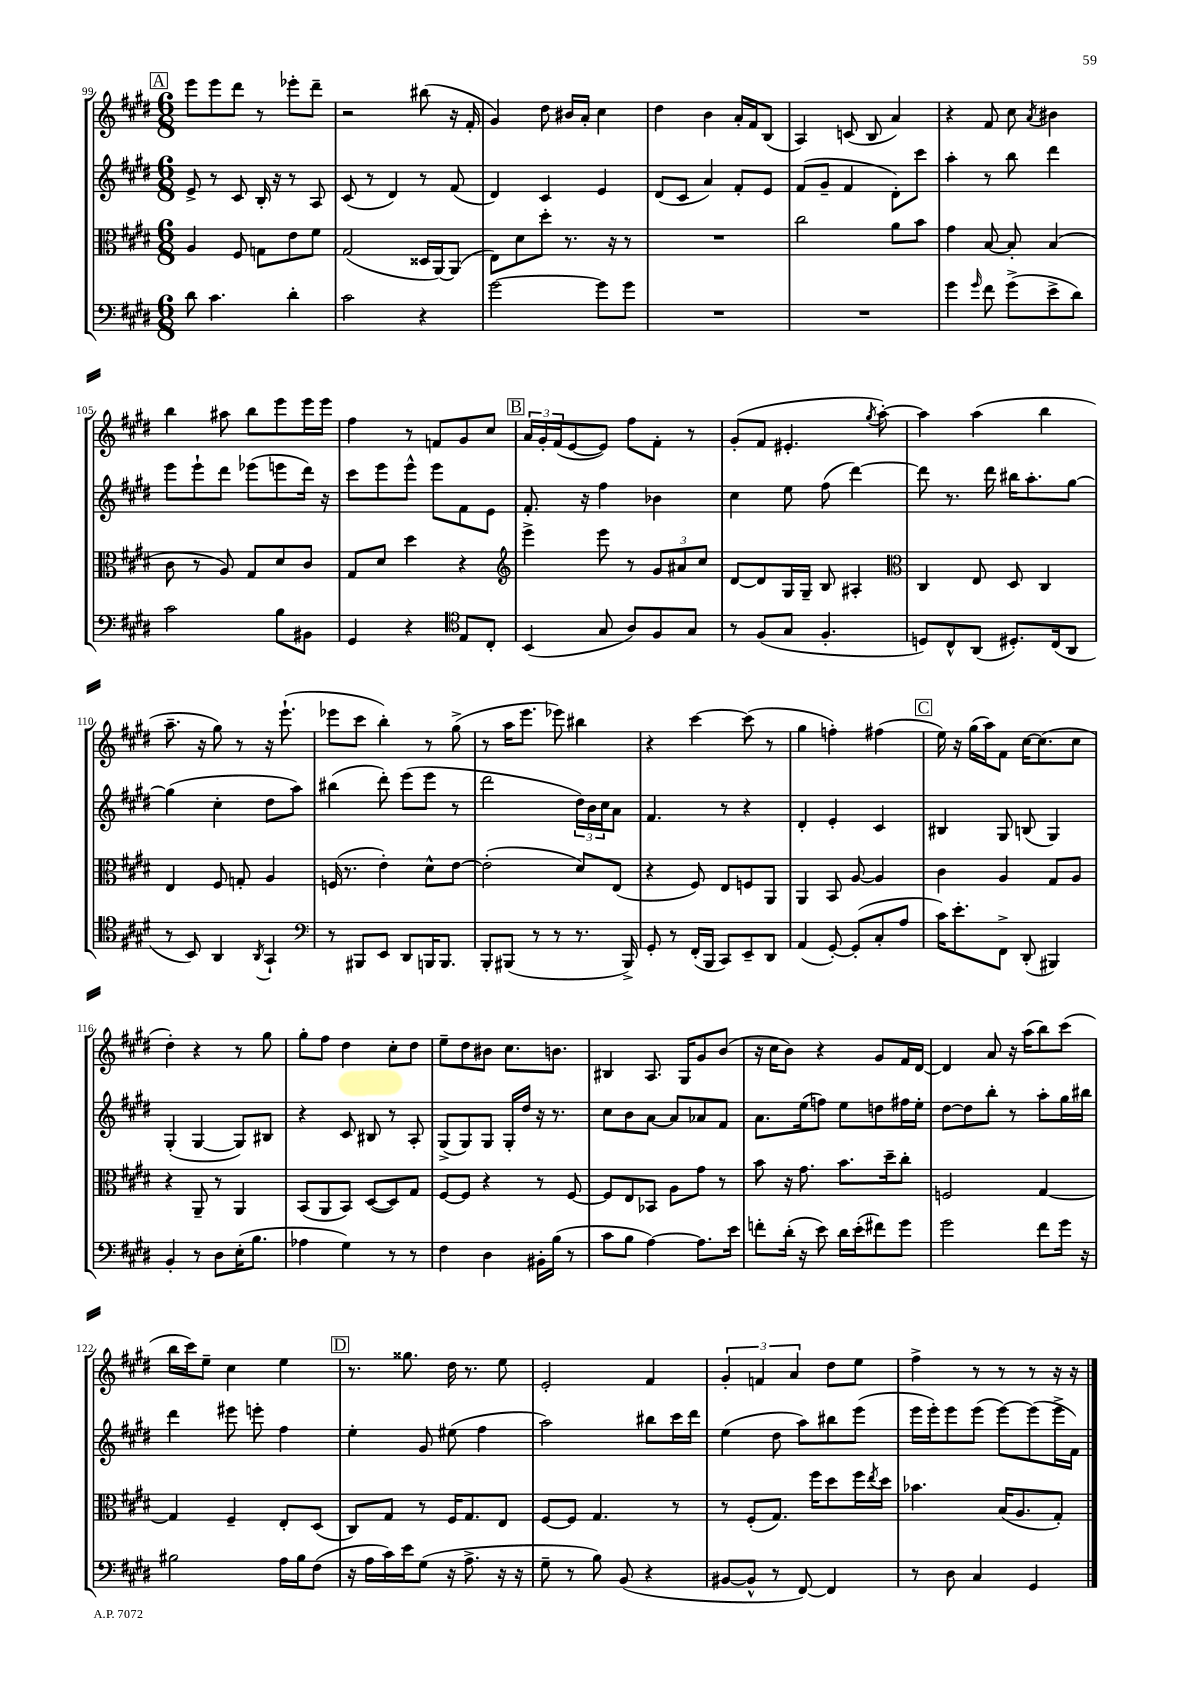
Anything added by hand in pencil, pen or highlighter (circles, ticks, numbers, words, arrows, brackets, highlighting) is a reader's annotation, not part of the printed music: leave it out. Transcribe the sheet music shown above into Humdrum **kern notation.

**kern	**kern	**kern	**kern
*staff4	*staff3	*staff2	*staff1
*clefF4	*clefC3	*clefG2	*clefG2
*k[f#c#g#d#]	*k[f#c#g#d#]	*k[f#c#g#d#]	*k[f#c#g#d#]
*M6/8	*M6/8	*M6/8	*M6/8
8d#\	4A/	8e^/	8eee\L
4.c#\	.	8r	8eee\
.	8F#/	8c#/	8ddd#\J
.	8G\L	16B'/	8r
.	.	16r	.
4d#'\	8e\	8r	8eee-'\L
.	8f#\J	8A/	8ddd#~\J
=	=	=	=
2c#\	(2G#/	(8c#/	2r
.	.	8r	.
.	.	4d#/)	.
4r	16D##/LL	8r	(8bb#\
.	[16AA/J)	.	.
.	(8AA/]J	(8f#/	16r
.	.	.	16f#'/
=	=	=	=
[2g#\	8E\L)	4d#/)	4g#/)
.	8d#\	.	.
.	8dd#'\J	4c#/	8dd#\
.	8.r	.	16b#/LL
.	.	.	16a'/JJ
8g#\]L	.	4e/	4cc#\
.	16r	.	.
8g#\J	8r	.	.
=	=	=	=
2.r	2.r	(8d#/L	4dd#\
.	.	8c#/J	.
.	.	4a/)	4b\
.	.	8f#'/L	16a'/LL
.	.	.	16f#/J
.	.	8e/J	(8B/J
=	=	=	=
2.r	2cc#\	(8f#/L	4A/)
.	.	8g#~/J	.
.	.	4f#/	(8c/
.	.	.	8B/
.	8a\L	8d#'\L)	4a/)
.	8b\J	8ccc#\J	.
=	=	=	=
4g#\	4g#\	4aa'\	4r
16qqg#/	.	.	.
8f#\	[8B/	8r	8f#/
(8g#^\L	8B'/]	8bb\	8cc#\
.	.	.	8qa/
8e^\	(4B/	4ddd#\	4b#\
8d#\J)	.	.	.
=	=	=	=
2c#\	8c#\	8eee\L	4bb\
.	8r	8eee`\	.
.	8A/)	8ddd#\J	8aa#\
.	8G#/L	(8eee-\L	8bb\L
8B\L	8d#/	8eee\	8eee\
8BB#\J	8c#/J	16ddd#\Jk)	16eee\L
.	.	16r	16eee\JJ
=	=	=	=
4GG#/	8G#/L	8ccc#\L	4ff#\
.	8d#/J	8eee\	.
4r	4dd#\	8eee^^\J	8r
.	.	8eee\L	8f/L
*clefC4	*	*	*
8E/L	4r	8f#\	8g#/
8C#'/J	.	8e\J	8cc#/J
=	=	=	=
*	*clefG2	*	*
(4BB/	4eee^\	8.f#'/	24a/LL
.	.	.	24g#'/
.	.	.	(24f#/J
.	.	.	[8e/
.	.	16r	.
8G#/	8eee\	4ff#\	8e/]J)
8A/L)	8r	.	8ff#\L
8F#/	12g#/L	4b-\	8f#'\J
.	12a#/	.	.
8G#/J	.	.	8r
.	12cc#/J	.	.
=	=	=	=
8r	[8d#/L	4cc#\	(8g#'/L
(8F#/L	8d#/]	.	8f#/J
8G#/J	16G#/L	8ee\	4.e#'/
.	16G#~/JJ	.	.
4.F#'/	8B/	(8ff#\	.
.	4A#'/	[4ddd#\)	.
.	.	.	8qgg#/
.	.	.	[8aa'\)
=	=	=	=
*	*clefC3	*	*
8D/L)	4C#/	8ddd#\]	4aa\]
8C#^^/	.	8.r	.
(8AA/J	8E/	.	(4aa\
.	.	16ddd#\	.
8.D#'/L)	8D#/	16bb#\LK	.
.	.	8.aa'\	.
.	4C#/	.	4bb\
(16C#/k	.	.	.
8AA/J	.	[8gg#\J	.
=	=	=	=
8r	4E/	(4gg#\]	8.aa~\
8BB/)	.	.	.
.	.	.	16r
4AA/	8F#/	4cc#'\	8gg#\)
.	8G'/	.	8r
8qAA/	.	.	.
4GG#`/	4A/	8dd#\L	16r
.	.	.	(8.eee`\
.	.	8aa\J)	.
=	=	=	=
*clefF4	*	*	*
8r	(16F/	(4bb#\	8eee-\L
.	8.r	.	.
8BBB#/L	.	.	8ccc#\J
8EE/J	4e'\)	8ddd#'\)	4bb'\)
8DD#/L	.	(8eee\L	.
16BBB/K	8d#^^\L	8eee\J	8r
8.BBB/J	.	.	.
.	[8e\J	8r	(8gg#^\
=	=	=	=
8BBB'/L	(2e'\]	2ddd#\	8r
(8BBB#/J	.	.	16aa\LK
.	.	.	8.eee\J
8r	.	.	.
8r	.	.	8eee-\)
8.r	8d#/L)	24dd#\LL)	4bb#\
.	.	24b\	.
.	.	24cc#\J	.
.	(8E/J	8a\J	.
16BBB#^/)	.	.	.
=	=	=	=
8GG#'/	4r	4.f#/	4r
8r	.	.	.
(16FF#'/LL	8F#/)	.	[4ccc#\
16BBB/JJ	.	.	.
8CC#/L)	8E/L	8r	.
8EE~/	8F/	4r	(8ccc#\]
8DD#/J	8AA/J	.	8r
=	=	=	=
(4AA/	4AA/	4d#'/	4gg#\
[8GG#'/)	8BB/	4e'/	4ff'\)
(8GG#'/]L	[8A/	.	.
8C#'/	4A/]	4c#/	(4ff#\
8A/J	.	.	.
=	=	=	=
16c#\LK)	4c#\	4B#/	16ee\)
8.e'\	.	.	16r
.	.	.	(16gg#\LL
.	.	.	16aa\J)
8FF#^\J	4A/	8G#/	8f#\J
(8DD#'/	.	(8B/	[16cc#\LK
.	.	.	(8.cc#\]
4BBB#/)	8G#/L	4G#/)	.
.	8A/J	.	8cc#\J
=	=	=	=
4BB'/	4r	(4G#'/	4dd#'\)
8r	8AA~/	[4G#/	4r
8D#\L	8r	.	.
(16E'\K	4AA/	8G#/]L)	8r
8.B\J	.	.	.
.	.	8B#/J	8gg#\
=	=	=	=
4A-\	(8BB/L	4r	8gg#'\L
.	8AA/	.	8ff#\J
4G#\)	8BB/J)	8c#/	4dd#\
.	([8D#/L	8B#/	.
8r	8D#/])	8r	8cc#'\L
8r	8G#/J	8A'/	8dd#\J
=	=	=	=
4F#\	[8F#/L	(8G#^/L	8ee~\L
.	8F#/]J	8G#/)	8dd#\
4D#\	4r	8G#/J	8b#\J
.	.	16G#'/LL	8.cc#\L
.	.	16dd#/JJ	.
16BB#'\LL	8r	16r	.
(16B\JJ	.	8.r	8.b\J
8r	[8F#/	.	.
=	=	=	=
8c#\L	8F#/]L	8cc#\L	4B#/
8B\J	8E/	8b\	.
[4A\)	8BB-/J	[8a\J	8.A/
.	8A\L	8a/]L	.
.	.	.	16G#/LK
8.A\]L	8g#\J	8a-/	8g#/
.	8r	8f#/J	(8b/J
16e\Jk	.	.	.
=	=	=	=
8f'\L	8b\	8.a\L	16r
.	.	.	16cc#\LK
(16d#'\Jk	16r	.	8b\J)
16r	8.g#\	(16ee\k	.
8e\)	.	8ff\J)	4r
16d#\LL	8.b\L	8ee\L	.
(16e'\J	.	.	.
8f#\)	.	8dd\	8g#/L
.	16dd#~\k	.	.
8g#\J	8cc#'\J	16ff#\L	16f#/L
.	.	16ee'\JJ	[16d#/JJ
=	=	=	=
2g#\	2F/	[8dd#\L	4d#/]
.	.	8dd#\]	.
.	.	8bb'\J	8a/
.	.	8r	16r
.	.	.	(16aa\LK
8f#\L	[4G#/	8aa'\L	8bb\)
16g#\Jk	.	16gg#\L	(8ccc#\J
16r	.	16bb#\JJ	.
=	=	=	=
2B#\	4G#/]	4ddd#\	16bb\LL
.	.	.	16ccc#\J)
.	.	.	8ee~\J
.	4F#~/	8eee#\	4cc#\
.	.	8eee'\	.
16A\LL	8E'/L	4ff#\	4ee\
16B#\J	.	.	.
(8F#\J	(8D#/J	.	.
=	=	=	=
16r	8C#/L)	4ee'\	8.r
16A\LL	.	.	.
16c#\)	8G#/J	.	.
16e\J	.	.	8.gg##\
(8G#\J	8r	8g#/	.
16r	16F#/LK	(8ee#\	16dd#\
8.A^\	8.G#/	.	8.r
.	.	4ff#\	.
16r	8E/J	.	8ee\
16r	.	.	.
=	=	=	=
8G#~\	[8F#/L	2aa\)	2e'/
8r	8F#/]J	.	.
8B\)	4.G#/	.	.
(8BB/	.	.	.
4r	.	8bb#\L	4f#/
.	8r	16ccc#\L	.
.	.	16ddd#\JJ	.
=	=	=	=
[8BB#/L	8r	(4ee\	6g#'/
8BB#^^/]J	(8F#'/L	.	.
.	.	.	6f/
8r	8.G#/J)	8dd#\	.
.	.	.	6a/
[8FF#/)	.	8aa\L)	.
.	16ff#\LK	.	.
4FF#/]	8dd#\	8bb#\	8dd#\L
.	16ff#\L	(8eee\J	8ee\J
.	8qee/	.	.
.	16dd#\JJ	.	.
=	=	=	=
8r	4.b-\	16eee\LL	4ff#^\
.	.	16eee'\J)	.
8D#\	.	8eee\	.
4C#/	.	(8eee\J	8r
.	(16B/LK	[8eee\L)	8r
.	8.A/	.	.
4GG#/	.	(8eee\]	8r
.	8G#'/J)	16eee^\L	16r
.	.	16f#\JJ)	16r
==	==	==	==
*-	*-	*-	*-
